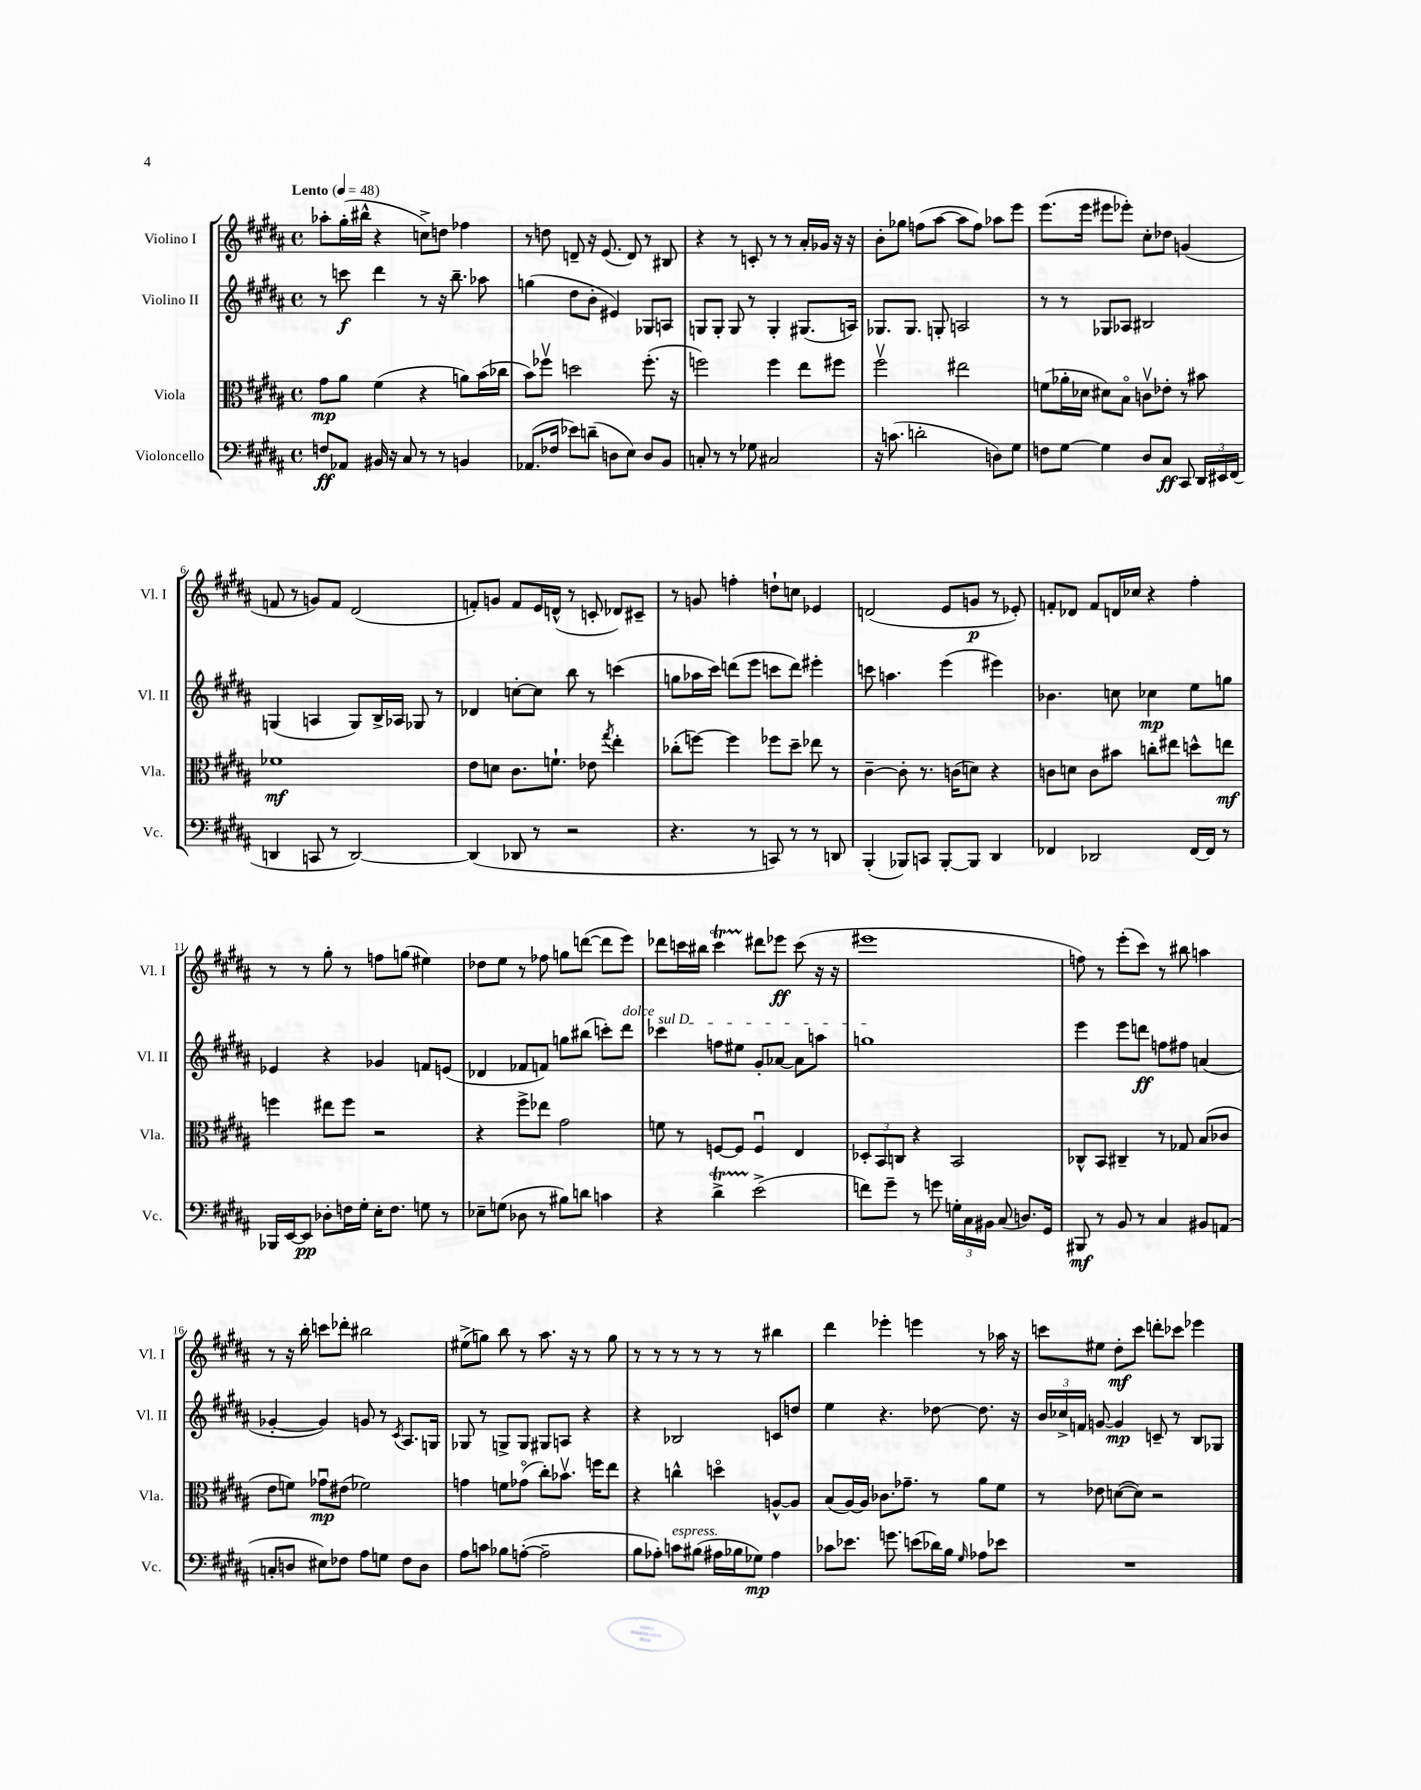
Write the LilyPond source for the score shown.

<<
\new StaffGroup <<
\new Staff = "s0" \with { instrumentName = "Violino I" shortInstrumentName = "Vl. I" } {
    \clef treble \key b \major \defaultTimeSignature \time 4/4 \tempo "Lento" 4 = 48
    \autoBeamOff aes''8[-. gis''16-.( bis''16]-^ r4 c''8[->) d''8] fes''4 |
    r8 d''8 d'8-- r16 e'8.( d'8) r8 bis8 |
    r4 r8 c'8-. r8 r8 ais'16[-. ges'16] r16 r16 |
    b'8[-. ges''8] f''8[( ais''8]~ ais''8[ f''8]) aes''8[ e'''8] |
    e'''8.[( e'''16] eis'''8[ ees'''8]-.) cis''8[-. des''8] g'4( |
    f'8 r8 g'8[) f'8] dis'2( |
    f'8[-.) g'8] f'8[ e'16 d'16]-^( r8 c'8-. des'8[) cis'8]-- |
    r8 g'8 f''4-. d''8[-! c''8] ees'4 |
    d'2( e'8[ g'8]\p r8 ees'8-.) |
    f'8[-. des'8] f'8[ d'16 ces''16] r4 fis''4-. |
    r8 r8 gis''8-. r8 f''8[ g''8]( eis''4) |
    des''8[ e''8] r8 fes''8 g''8[ d'''8]~( d'''8[ e'''8]) |
    des'''8[ c'''16 bis''16] c'''4\startTrillSpan dis'''8[\stopTrillSpan ees'''8]\ff c'''8( r16 r16 |
    eis'''1 |
    f''8) r8 e'''8[-.( cis'''8]) r8 bis''8 a''4 |
    r8 r16 b''16-. c'''8[ des'''8]-. bis''2 |
    eis''8[->( g''8]) b''8 r8 ais''8. r16 r8 g''8 |
    r8 r8 r8 r8 r8 r8 bis''4 |
    dis'''4 ees'''4-. e'''4 r8 aes''16 r16 |
    c'''8[ eis''8] dis''8[-.\mf c'''8] d'''8[-. ces'''8] ees'''4 \bar "|." |
}
\new Staff = "s1" \with { instrumentName = "Violino II" shortInstrumentName = "Vl. II" } {
    \clef treble \key b \major \defaultTimeSignature \time 4/4
    \autoBeamOff r8 c'''8\f dis'''4 r8 r16 b''8.-- aes''8 |
    g''4( dis''8[ b'8]-. eis'4) ges8[ a8] |
    g8[ g8]-. g8 r8 g4-. gis8.[( a16]) |
    ges8.[ ges8.] g8-. a2 |
    r8 r8 ges8[ aes8] bis2 |
    g4( a4 g8[) b16-> aes16] ges8 r8 |
    des'4 c''8[~-. c''8] b''8 r8 c'''4( |
    g''8[ aes''16 cis'''16]) d'''8[( e'''8] c'''8[ d'''8]) eis'''4-. |
    c'''8 a''4. e'''4( eis'''4) |
    bes'4. c''8 ces''4\mp e''8[ g''8] |
    ees'4 r4 ges'4 f'8[ e'8]( |
    des'4 fes'8[ f'8]) g''8[ bis''8]( c'''8[-.) dis'''8]^\markup { \italic "dolce" } |
    \once \override TextSpanner.bound-details.left.text = \markup { \italic "sul D" } ces'''4\startTextSpan f''8[ eis''8] gis'8[-. aes'8]~ aes'8[ a''8] |
    g''1\stopTextSpan |
    e'''4 e'''8[ d'''8]\ff f''8[ fis''8] a'4( |
    ges'4~-. ges'4) g'8 r8 \acciaccatura { cis'8 } ais8.[ g16] |
    ges8 r8 g8[-> g8] gis8[ a8] r4 |
    r4 bes2 c'8[ d''8] |
    e''4 r4. des''8~ des''8. r16 |
    \tuplet 3/2 { b'16[ ces''16-> f'16] } g'8~ g'4\mp c'8-- r8 b8[ ges8] \bar "|." |
}
\new Staff = "s2" \with { instrumentName = "Viola" shortInstrumentName = "Vla." } {
    \clef alto \key b \major \defaultTimeSignature \time 4/4
    \autoBeamOff gis'8[\mp ais'8] fis'4( r4 a'8[) b'16( ces''16] |
    b'8[) fes''8]\upbow d''2 fes''8.-.( r16 |
    f''2) f''4 e''8[ fis''8] |
    fis''2\upbow eis''2 |
    f'8[( aes'16-. des'16] dis'8[) b8]\flageolet c'8[\upbow ees'8]-. r8 bis'8 |
    fes'1\mf |
    e'8[ d'8] cis'8.[ f'8.]-! ees'8 \acciaccatura { gis''8 } e''4-. |
    ces''8[-.( f''8]~) f''4 fes''8[ dis''8]-- ees''8 r8 |
    cis'4~-- cis'8-. r8. c'16[( d'8]) r4 |
    c'8[ d'8] c'8[ bis'8] c''8[-. eis''8] d''8[-^ e''8]\mf |
    f''4 eis''8[ f''8] r2 |
    r4 fis''8[-> ees''8] gis'2 |
    f'8 r8 f8[~ f8] f4\downbow e4 |
    \tuplet 3/2 { des8[-. b,8 c8] } r4 b,2 |
    ces8[-^ b,8] cis4-- r8 ges8 b8[( ces'8] |
    e'8[ f'8]) ges'8[\downbow\mp eis'8]( fes'2) |
    g'4 f'8[ ges'8]\flageolet( cis''8[-.) bes'8.]\upbow f''16[ e''8] |
    r4 c''4-^ d''4\flageolet a8[~-^ a8] |
    b8[( ais16~) ais16] ces'8.[ ges'8.]-- r8 ais'8[ fis'8] |
    r8 ees'8 d'8[~( d'8]) r2 \bar "|." |
}
\new Staff = "s3" \with { instrumentName = "Violoncello" shortInstrumentName = "Vc." } {
    \clef bass \key b \major \defaultTimeSignature \time 4/4
    \autoBeamOff f8[\ff aes,8] bis,16 r16 cis8 r8 r8 b,4 |
    aes,8.[( fes16] ees'8[) d'8]--( d8[ e8]) d8[ b,8] |
    c8-. r8 r8 ges8 cis2 |
    r16 c'8.( d'2-. d8[) gis8] |
    f8[ gis8]~ gis4 dis8[ cis8]\ff cis,8 \tuplet 3/2 { dis,16[ eis,16 fis,16]( } |
    d,4 c,8 r8 d,2~) |
    d,4( des,8 r8 r2 |
    r4. r8 c,8) r8 r8 d,8 |
    b,,4-.( bes,,8[) c,8] bes,,8[~-. bes,,8] dis,4 |
    fes,4 des,2 fes,16[~ fes,16] r8 |
    bes,,16[ e,16~ e,8]\pp des8[-. f16 gis16]-. e16[-. f8.] g8 r8 |
    ees8[-- g8]( des8 r8 bis8[) d'8] c'4 |
    r4 dis'4->\startTrillSpan e'2->\stopTrillSpan( |
    f'8[) gis'8]-- r8 g'8 \tuplet 3/2 { g16[-. cis16 bis,16] } cis8( d8.[) gis,16] |
    bis,,8\mf r8 b,8 r8 cis4 bis,8[ a,8]( |
    c8[-. d8] eis8[) fes8] ais8[ g8] fes8[ d8] |
    ais8[ c'8] bes8[ a8]~-.( a2-- |
    b8[ aes8]-.) c'8[^\markup { \italic "espress." } bis8]( ais16[ bes16 ges8]\mp) ais4 |
    ces'8[ ees'8.] g'8. e'8[( des'16) b16] \grace { gis16 } aes8[ ees'8] |
    R1 \bar "|." |
}
>>
>>
